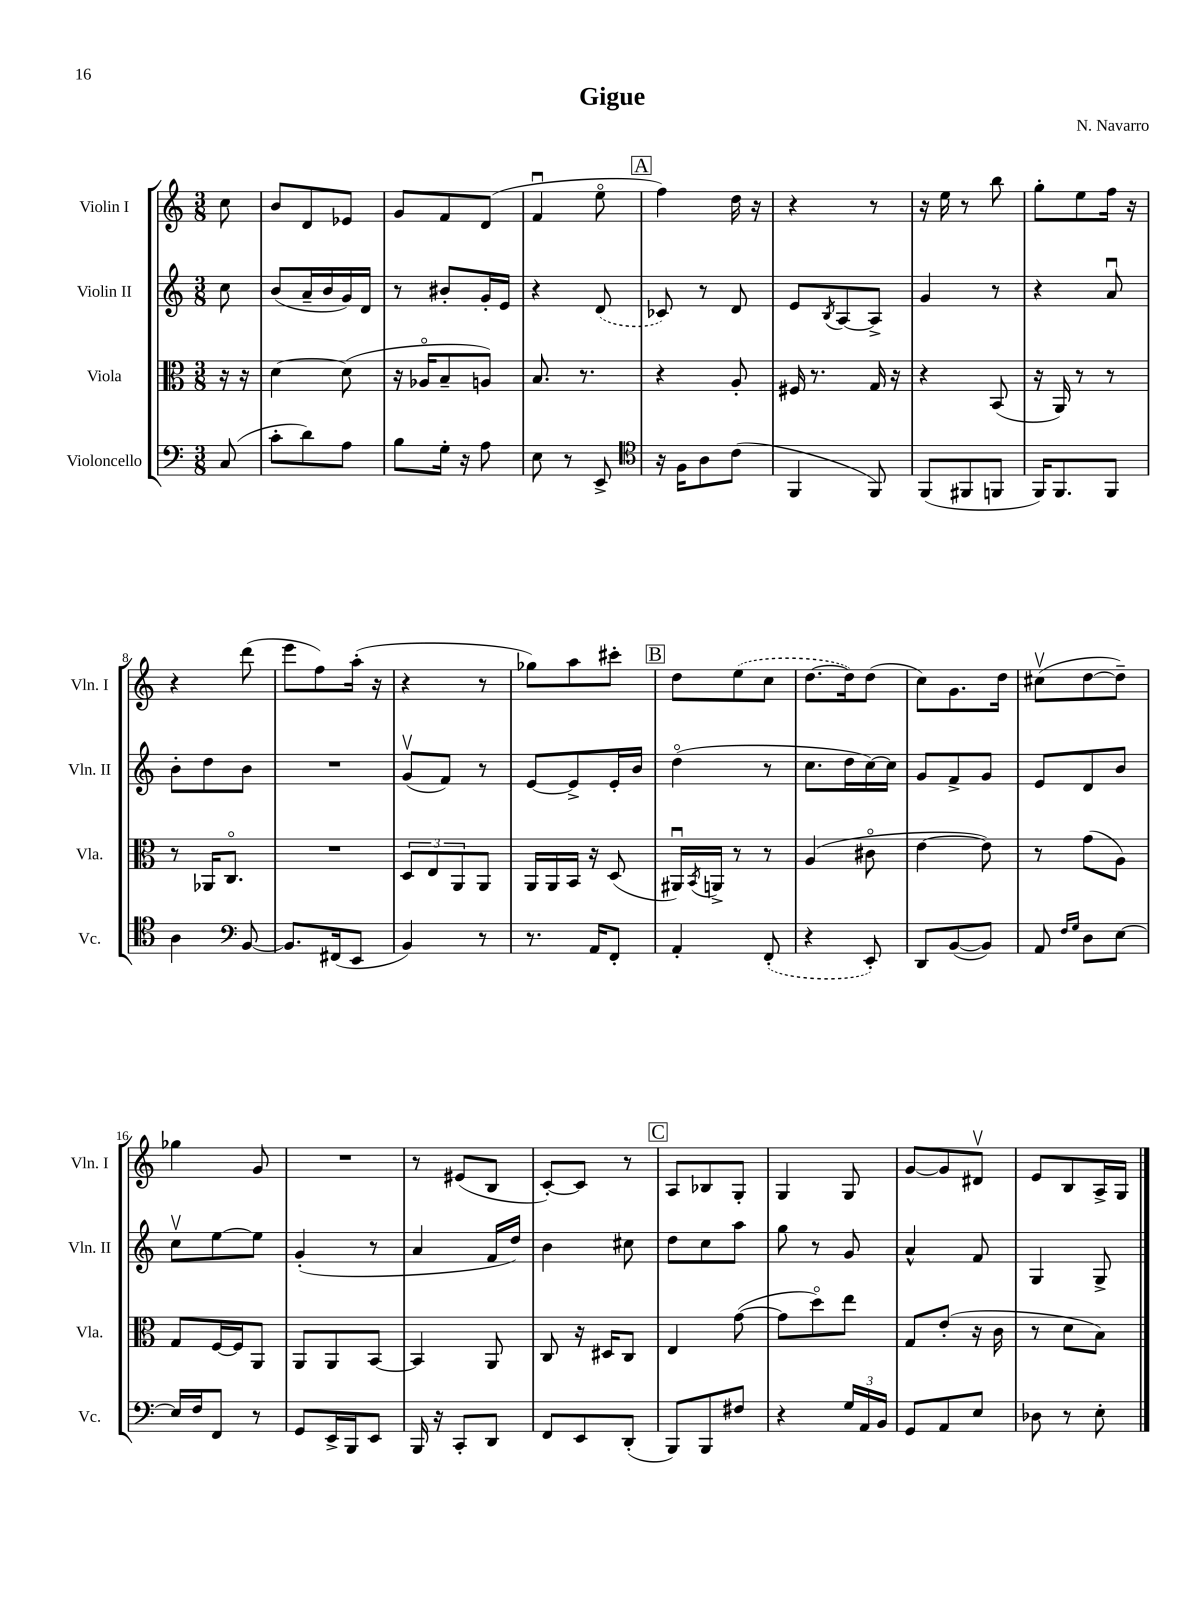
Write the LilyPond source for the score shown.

\header { title = "Gigue" composer = "N. Navarro" }
<<
\new StaffGroup <<
\new Staff = "s0" \with { instrumentName = "Violin I" shortInstrumentName = "Vln. I" } {
    \clef treble \key c \major \numericTimeSignature \time 3/8 \partial 8
    c''8 |
    b'8 d'8 ees'8 |
    g'8 f'8 d'8( |
    f'4\downbow e''8\flageolet |
    \mark \markup { \box "A" } f''4) d''16 r16 |
    r4 r8 |
    r16 e''16 r8 b''8 |
    g''8-. e''8 f''16 r16 |
    r4 d'''8( |
    e'''8 f''8) a''16-.( r16 |
    r4 r8 |
    ges''8) a''8 cis'''8-. |
    \mark \markup { \box "B" } d''8 \once \slurDashed e''8( c''8 |
    d''8.~ d''16) d''8( |
    c''8) g'8. d''16 |
    cis''8\upbow( d''8~ d''8--) |
    ges''4 g'8 |
    R4. |
    r8 eis'8( b8 |
    c'8~-.) c'8 r8 |
    \mark \markup { \box "C" } a8 bes8 g8-. |
    g4 g8 |
    g'8~ g'8 dis'8\upbow |
    e'8 b8 a16-> g16 \bar "|." |
}
\new Staff = "s1" \with { instrumentName = "Violin II" shortInstrumentName = "Vln. II" } {
    \clef treble \key c \major \numericTimeSignature \time 3/8 \partial 8
    c''8 |
    b'8( a'16-- b'16 g'16) d'16 |
    r8 bis'8-. g'16-. e'16 |
    r4 \once \slurDashed d'8( |
    \mark \markup { \box "A" } ces'8) r8 d'8 |
    e'8 \acciaccatura { b8 } a8~ a8-> |
    g'4 r8 |
    r4 a'8\downbow |
    b'8-. d''8 b'8 |
    R4. |
    g'8\upbow( f'8) r8 |
    e'8~ e'8-> e'16-. b'16 |
    \mark \markup { \box "B" } d''4\flageolet( r8 |
    c''8. d''16 c''16~) c''16 |
    g'8 f'8-> g'8 |
    e'8 d'8 b'8 |
    c''8\upbow e''8~ e''8 |
    g'4-.( r8 |
    a'4 f'16 d''16) |
    b'4 cis''8 |
    \mark \markup { \box "C" } d''8 c''8 a''8 |
    g''8 r8 g'8 |
    a'4-^ f'8 |
    g4 g8-> \bar "|." |
}
\new Staff = "s2" \with { instrumentName = "Viola" shortInstrumentName = "Vla." } {
    \clef alto \key c \major \numericTimeSignature \time 3/8 \partial 8
    r16 r16 |
    d'4~ d'8( |
    r16 aes16\flageolet b8-- a8) |
    b8. r8. |
    \mark \markup { \box "A" } r4 a8-. |
    fis16 r8. g16 r16 |
    r4 b,8( |
    r16 a,16) r8 r8 |
    r8 aes,16 c8.\flageolet |
    R4. |
    \tuplet 3/2 { d8 e8 a,8 } a,8 |
    a,16 a,16 b,16 r16 d8( |
    \mark \markup { \box "B" } ais,16\downbow) \acciaccatura { b,8 } a,16-> r8 r8 |
    a4( cis'8\flageolet |
    e'4~ e'8) |
    r8 g'8( a8) |
    g8 f16~ f16 a,8 |
    a,8 a,8 b,8~ |
    b,4 a,8 |
    c8 r16 dis16 c8 |
    \mark \markup { \box "C" } e4 g'8~( |
    g'8 d''8\flageolet) e''8 |
    g8 e'8-.( r16 c'16 |
    r8 d'8 b8) \bar "|." |
}
\new Staff = "s3" \with { instrumentName = "Violoncello" shortInstrumentName = "Vc." } {
    \clef bass \key c \major \numericTimeSignature \time 3/8 \partial 8
    c8( |
    c'8-. d'8) a8 |
    b8 g16-. r16 a8 |
    e8 r8 e,8-> |
    \mark \markup { \box "A" } \clef tenor r16 f16 a8 c'8( |
    f,4 f,8) |
    f,8( fis,8 f,8 |
    f,16) f,8. f,8 |
    a4 \clef bass b,8~ |
    b,8. fis,16( e,8 |
    b,4) r8 |
    r8. a,16 f,8-. |
    \mark \markup { \box "B" } a,4-. \once \slurDashed f,8-.( |
    r4 e,8-.) |
    d,8 b,8~( b,8) |
    a,8 \grace { f16 g16 } d8 e8~ |
    e16 f16 f,8 r8 |
    g,8 e,16-> b,,16 e,8 |
    b,,16 r16 c,8-. d,8 |
    f,8 e,8 d,8-.( |
    \mark \markup { \box "C" } b,,8) b,,8 fis8 |
    r4 \tuplet 3/2 { g16 a,16 b,16 } |
    g,8 a,8 e8 |
    des8 r8 e8-. \bar "|." |
}
>>
>>
